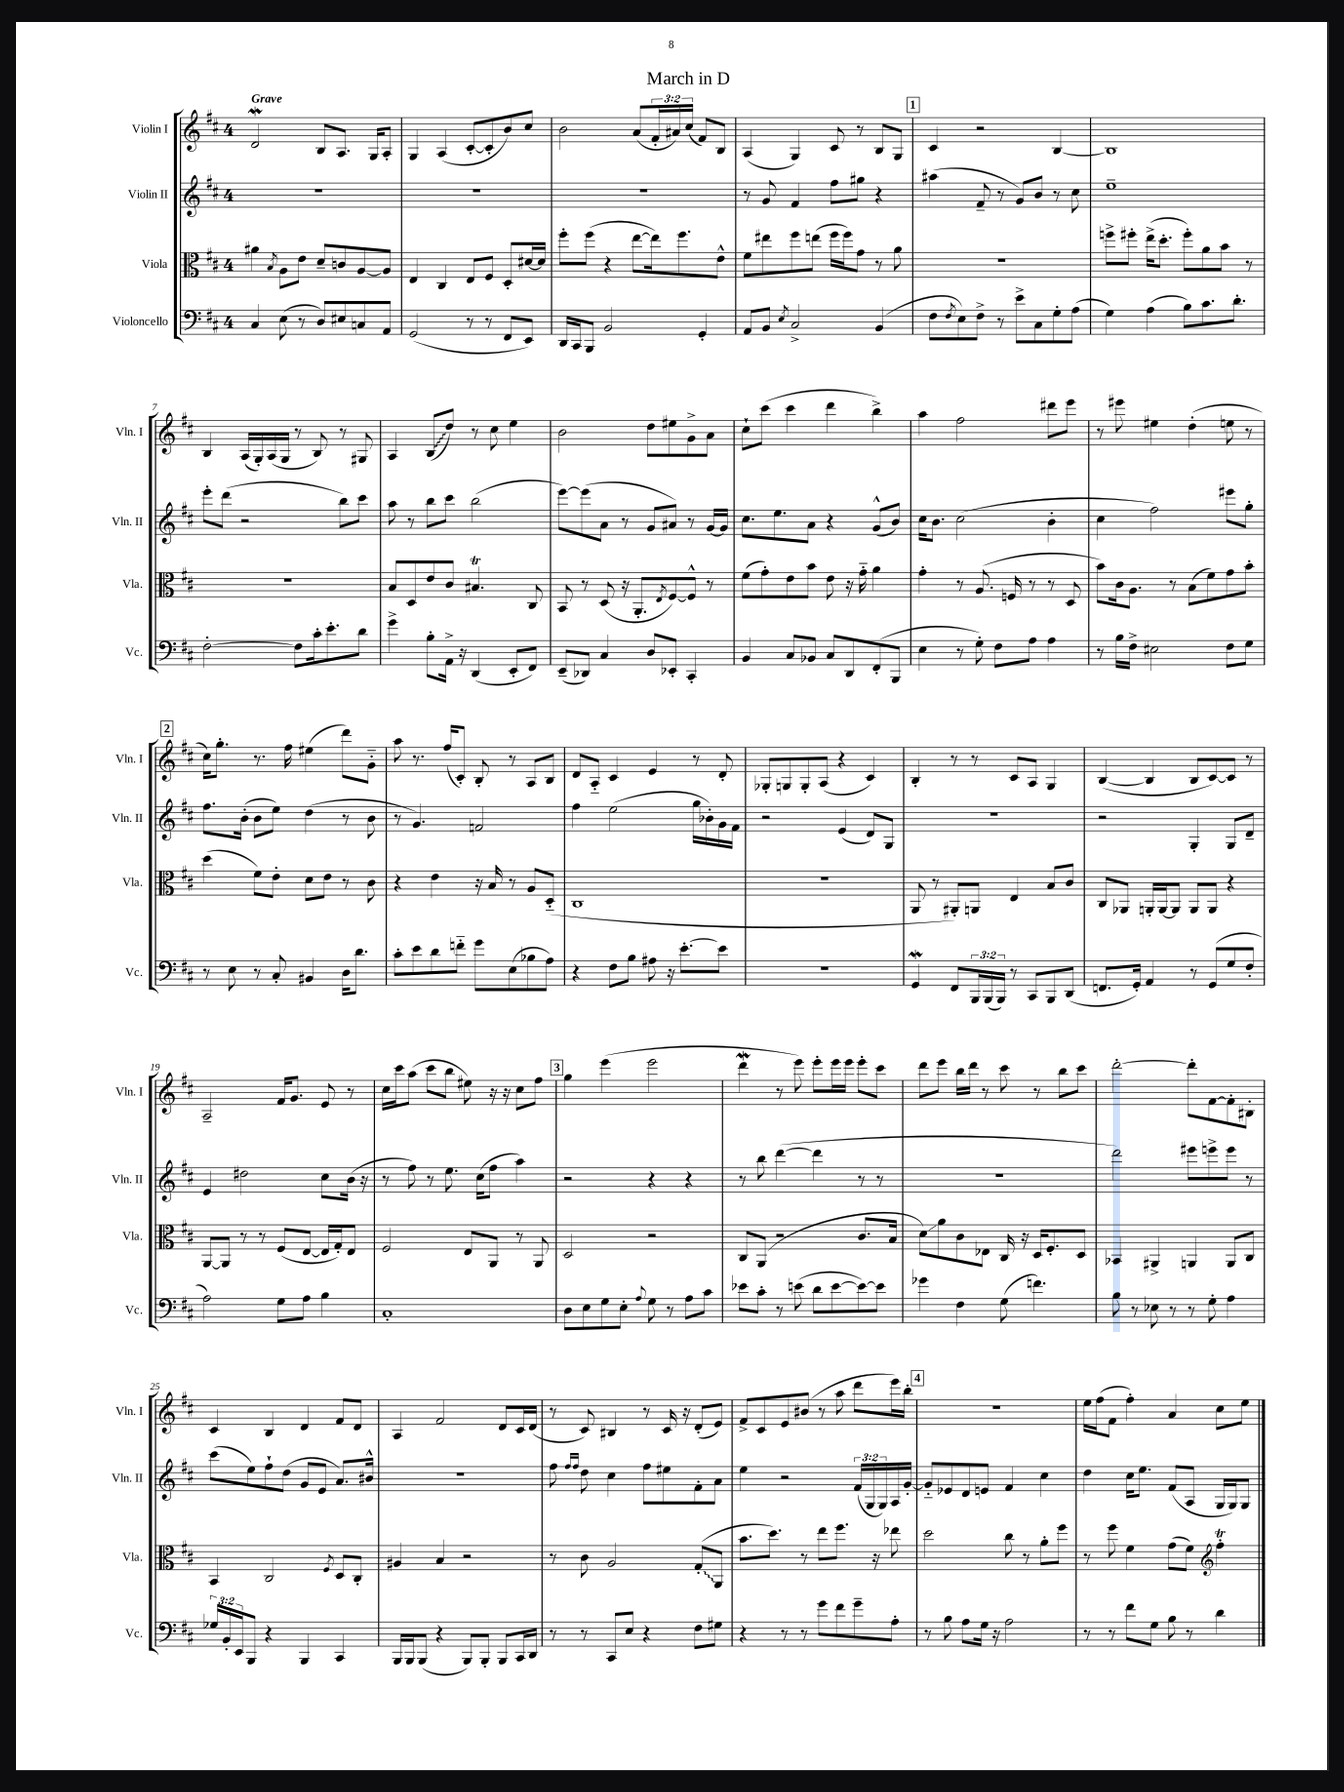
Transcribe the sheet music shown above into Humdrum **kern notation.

**kern	**kern	**kern	**kern
*staff4	*staff3	*staff2	*staff1
*clefF4	*clefC3	*clefG2	*clefG2
*k[f#c#]	*k[f#c#]	*k[f#c#]	*k[f#c#]
*M4/4	*M4/4	*M4/4	*M4/4
4C#	4a#	1r	2d
.	8qB	.	.
(8E	8A	.	.
8r	8e	.	.
8D)	8d~	.	8B
8E#	8c	.	8.A
8C	[8A	.	.
.	.	.	16G
8AA	8A]	.	8A'
=	=	=	=
(2GG	4E	1r	4G
.	4C#	.	(4A
8r	8E	.	[8c#'
8r	8F#	.	8c#']
8FF#	8D'	.	8b)
8EE)	[16d#	.	8cc#
.	16d#]	.	.
=	=	=	=
16DD	8ff#'	1r	2b
16CC#	.	.	.
8BBB	(8ff#	.	.
2BB	4r	.	.
.	[8ee	.	(8a
.	16ee])	.	24f#'
.	.	.	24a#)
.	8.ff#	.	.
.	.	.	(24cc#
4GG'	.	.	8f#)
.	8e^^	.	8B
=	=	=	=
8AA	8f#	8r	(4A
8BB	8ee#	8g	.
8qE	.	.	.
2C#^	8ff#	4f#	4G)
.	(8ee	.	.
.	16ff#	8ff#	8c#
.	16ff#)	.	.
.	8g	8gg#	8r
(4BB	8r	4r	8B
.	8a	.	8G
=	=	=	=
8F#	1r	(4aa#	4c#
8qF#	.	.	.
8E)	.	.	.
8F#^	.	8f#~	2r
8r	.	8r	.
8e^	.	8g)	.
8C#	.	8b	.
8G'	.	8r	[4B
(8A	.	8cc#	.
=	=	=	=
4G)	8ff^	1ee~	1B]
.	8ff#'	.	.
(4A	(16ee^	.	.
.	8.dd'	.	.
8B)	8ff#')	.	.
8.c#	8a	.	.
.	8b	.	.
8.d'	.	.	.
.	8r	.	.
=	=	=	=
[2F#'	1r	8eee'	4B
.	.	(8ddd	.
.	.	2r	(16A
.	.	.	16G')
.	.	.	(16A
.	.	.	16G
8F#]	.	.	8r
16c#'	.	.	8B)
8.e'	.	.	.
.	.	8bb)	8r
8d	.	8ccc#	8G#
=	=	=	=
4g^	8B	8aa	4A
.	8D	8r	.
8B'	8e	8bb	(8B
16AA^	8c#	8ccc#	8dd)
16r	.	.	.
(4DD	4.B#	(2bb	8r
.	.	.	8cc#
8EE'	.	.	4ee
8FF#)	8C#	.	.
=	=	=	=
(8EE~	8BB	[8eee)	2b
8DD-)	8r	(8eee]	.
4C#	(8D	8a	.
.	16r	8r	.
.	8.AA'	.	.
8D	.	8g	8dd
.	8qE	.	.
8EE-'	[8F#)	8a#)	8ee#
4CC#'	8F#^^]	8r	8g^
.	8r	[16g	8a
.	.	16g]	.
=	=	=	=
4BB	(8f#	8.cc#	8cc#`
.	8g')	.	(8ccc#
.	.	8.ee	.
8C#	8e	.	4ccc#
8BB-	8b	8a	.
8C#	8e	4r	4ddd
8DD	16r	.	.
.	16g'~	.	.
(8FF#'	4a	(8g^^	4bb^)
8BBB	.	8b)	.
=	=	=	=
4E	4g'	16cc#	4aa
.	.	8.b	.
8r	8r	(2cc#	2ff#
8G')	(8.A	.	.
8F#	.	.	.
.	16F	.	.
8A	8r	.	.
4A	8r	4b'	8ddd#
.	8D	.	8eee
=	=	=	=
8r	8b)	4cc#	8r
16B	16c#	.	8eee#
16F#^	8.A	.	.
2E#	.	2ff#)	4ee#
.	8r	.	.
.	(8B	.	(4dd'
.	8f#)	.	.
8F#	8g	8eee#	8ee
8G	8b'	8gg'	8r
=	=	=	=
8r	(4dd	8.ff#	16cc#)
.	.	.	8.gg'
8E	.	.	.
.	.	(16b'	.
8r	8f#)	8b	8.r
8C#'	8e'	8ee)	.
.	.	.	16ff#
4BB#	8d	(4dd	(4ee#
.	8e	.	.
16D	8r	8r	8ddd)
8.d	.	.	.
.	8c#	8b	8g'~
=	=	=	=
8c#'	4r	8r	8aa
8e	.	4.g)	8.r
8d	4e	.	.
.	.	.	(16ff#
8f'~	.	.	8c#')
8g	16r	2f	8B'
.	16B	.	.
(8E	8r	.	8r
8B-	8A	.	8A
8A)	(8D'~	.	8B
=	=	=	=
4r	1C#	4ff#	8d
.	.	.	8A'~
8F#	.	(2ee	4c#
8B	.	.	.
8A#	.	.	4e
16r	.	.	.
[8.e'	.	.	.
.	.	16gg	8r
.	.	16b-')	.
8e]	.	16g	8d'
.	.	16f#	.
=	=	=	=
1r	1r	2r	8G-'
.	.	.	8G
.	.	.	8G'
.	.	.	(8A
.	.	(4e	4r
.	.	8d)	4c#)
.	.	8G	.
=	=	=	=
4GG	8AA	1r	4B'
.	8r	.	.
8FF#	8AA#')	.	8r
24BBB	8AA	.	8r
(24BBB	.	.	.
24BBB)	.	.	.
8r	4E	.	8c#
8CC#	.	.	8A
8BBB	8B	.	4G
(8DD	8c#	.	.
=	=	=	=
8.FF	8C#	2r	([4B
.	8AA-	.	.
16GG')	.	.	.
4AA	16AA'	.	4B]
.	[16AA	.	.
.	8AA]	.	.
8r	8AA	4G'	8B
(8GG	8AA	.	[8c#)
8G	4r	8G	8c#]
8F#'	.	8d~	8r
=	=	=	=
2A)	[8AA	4e	2A~
.	8AA]	.	.
.	8r	2dd#	.
.	8r	.	.
8G	(8F#	.	16f#
.	.	.	8.g
8A	[8E	.	.
4B	16E]	8cc#	8e
.	16G')	.	.
.	8E	(16b	8r
.	.	16r	.
=	=	=	=
1C#'	2F#	8r	16cc#
.	.	.	16ccc#
.	.	8ff#)	(8aa
.	.	8r	8ccc#
.	.	8.ee	8bb
.	8E	.	8ee#)
.	.	(16cc#	.
.	8AA	8ff#	16r
.	.	.	16r
.	8r	4aa)	8cc#
.	8AA	.	8ff#
=	=	=	=
8D	2D	2r	4gg
8E	.	.	.
8G	.	.	(4eee
8E'	.	.	.
8qqA	.	.	.
8G	2r	4r	2eee
8r	.	.	.
8A	.	4r	.
8c#	.	.	.
=	=	=	=
8e-	8C#	8r	4ddd
8c#'	(8AA	8bb	.
8r	2r	([4ddd	8r
(8e	.	.	8eee)
8d	.	4ddd]	8eee'
[8e	.	.	16eee
.	.	.	16eee
8e_)	8.c#	8r	8eee'
8e]	.	8r	8ccc#
.	16B	.	.
=	=	=	=
4g-	8d)	1r	8ddd
.	8a	.	8eee
4F#	8c#	.	16bb
.	.	.	16ddd
.	8E-	.	8r
(8G	16C#	.	8ccc#
.	16r	.	.
4.f)	16D	.	8r
.	8.F#'	.	.
.	.	.	8bb
.	8D	.	8ccc#
=	=	=	=
8B	4BB-	2ddd)	[2ddd'
8r	.	.	.
8E-	4AA#^	.	.
8r	.	.	.
8r	4AA	8eee#	8ddd']
8G'	.	8eee^	[8f#
4A	8AA	8eee	8f#']
.	8C#	8r	8B#'
=	=	=	=
24G-	4BB	(8ccc#	4c#
24BB'	.	.	.
24EE	.	.	.
8BBB	.	8ee)	.
4r	2C#	8ff#`	4B
.	.	(8dd	.
4BBB	.	8g	4d
.	.	8e	.
.	8qF#	.	.
4CC#	8D	8.a)	8f#
.	8C#'	.	8d
.	.	16b#^^	.
=	=	=	=
16BBB	4A#	1r	4A
16BBB	.	.	.
(8BBB	.	.	.
4r	4B	.	2f#
8BBB)	2r	.	.
8BBB'	.	.	.
8BBB	.	.	8d
16CC#	.	.	16c#
16DD	.	.	(16d
=	=	=	=
8r	8r	8ff#	8r
.	.	16qqff#	.
.	.	16qqff#	.
8r	8c#	8dd	8c#)
8CC#	2A	4cc#	4B#
8E	.	.	.
4r	.	8ff#	8r
.	.	8ee#	16c#
.	.	.	16r
8F#	(8G'	8f#'	(8d'
8G#	8AA	8a	8e)
=	=	=	=
4r	8.b	4ee	8f#^
.	.	.	8c#
.	8.dd)	.	.
8r	.	2r	8e
8r	8r	.	(8b#
8g	8ee	.	8r
8f#	8.ff#	.	8aa
8g~	.	(24f#	8ddd
.	.	24G	.
.	16r	.	.
.	.	24G)	.
8A'	8ee-	16A	16eee)
.	.	[16g'	16bb'
=	=	=	=
8r	2dd	8g'~]	1r
8B	.	8e-	.
8A	.	8d	.
16G	.	8e	.
16r	.	.	.
2A	8cc#	4f#	.
.	8r	.	.
.	8a'	4cc#	.
.	8ff#	.	.
=	=	=	=
8r	8r	4dd	16ee
.	.	.	(16ff#
8r	8ff#	.	8f#
8f#	4f#	16cc#	4ff#')
.	.	8.ee	.
8G	.	.	.
8B	(8g	(8f#	4a
8r	8f#)	8A	.
*	*clefG2	*	*
4d	4ff#'	16G	8cc#
.	.	16G)	.
.	.	8G	8ee
==	==	==	==
*-	*-	*-	*-
